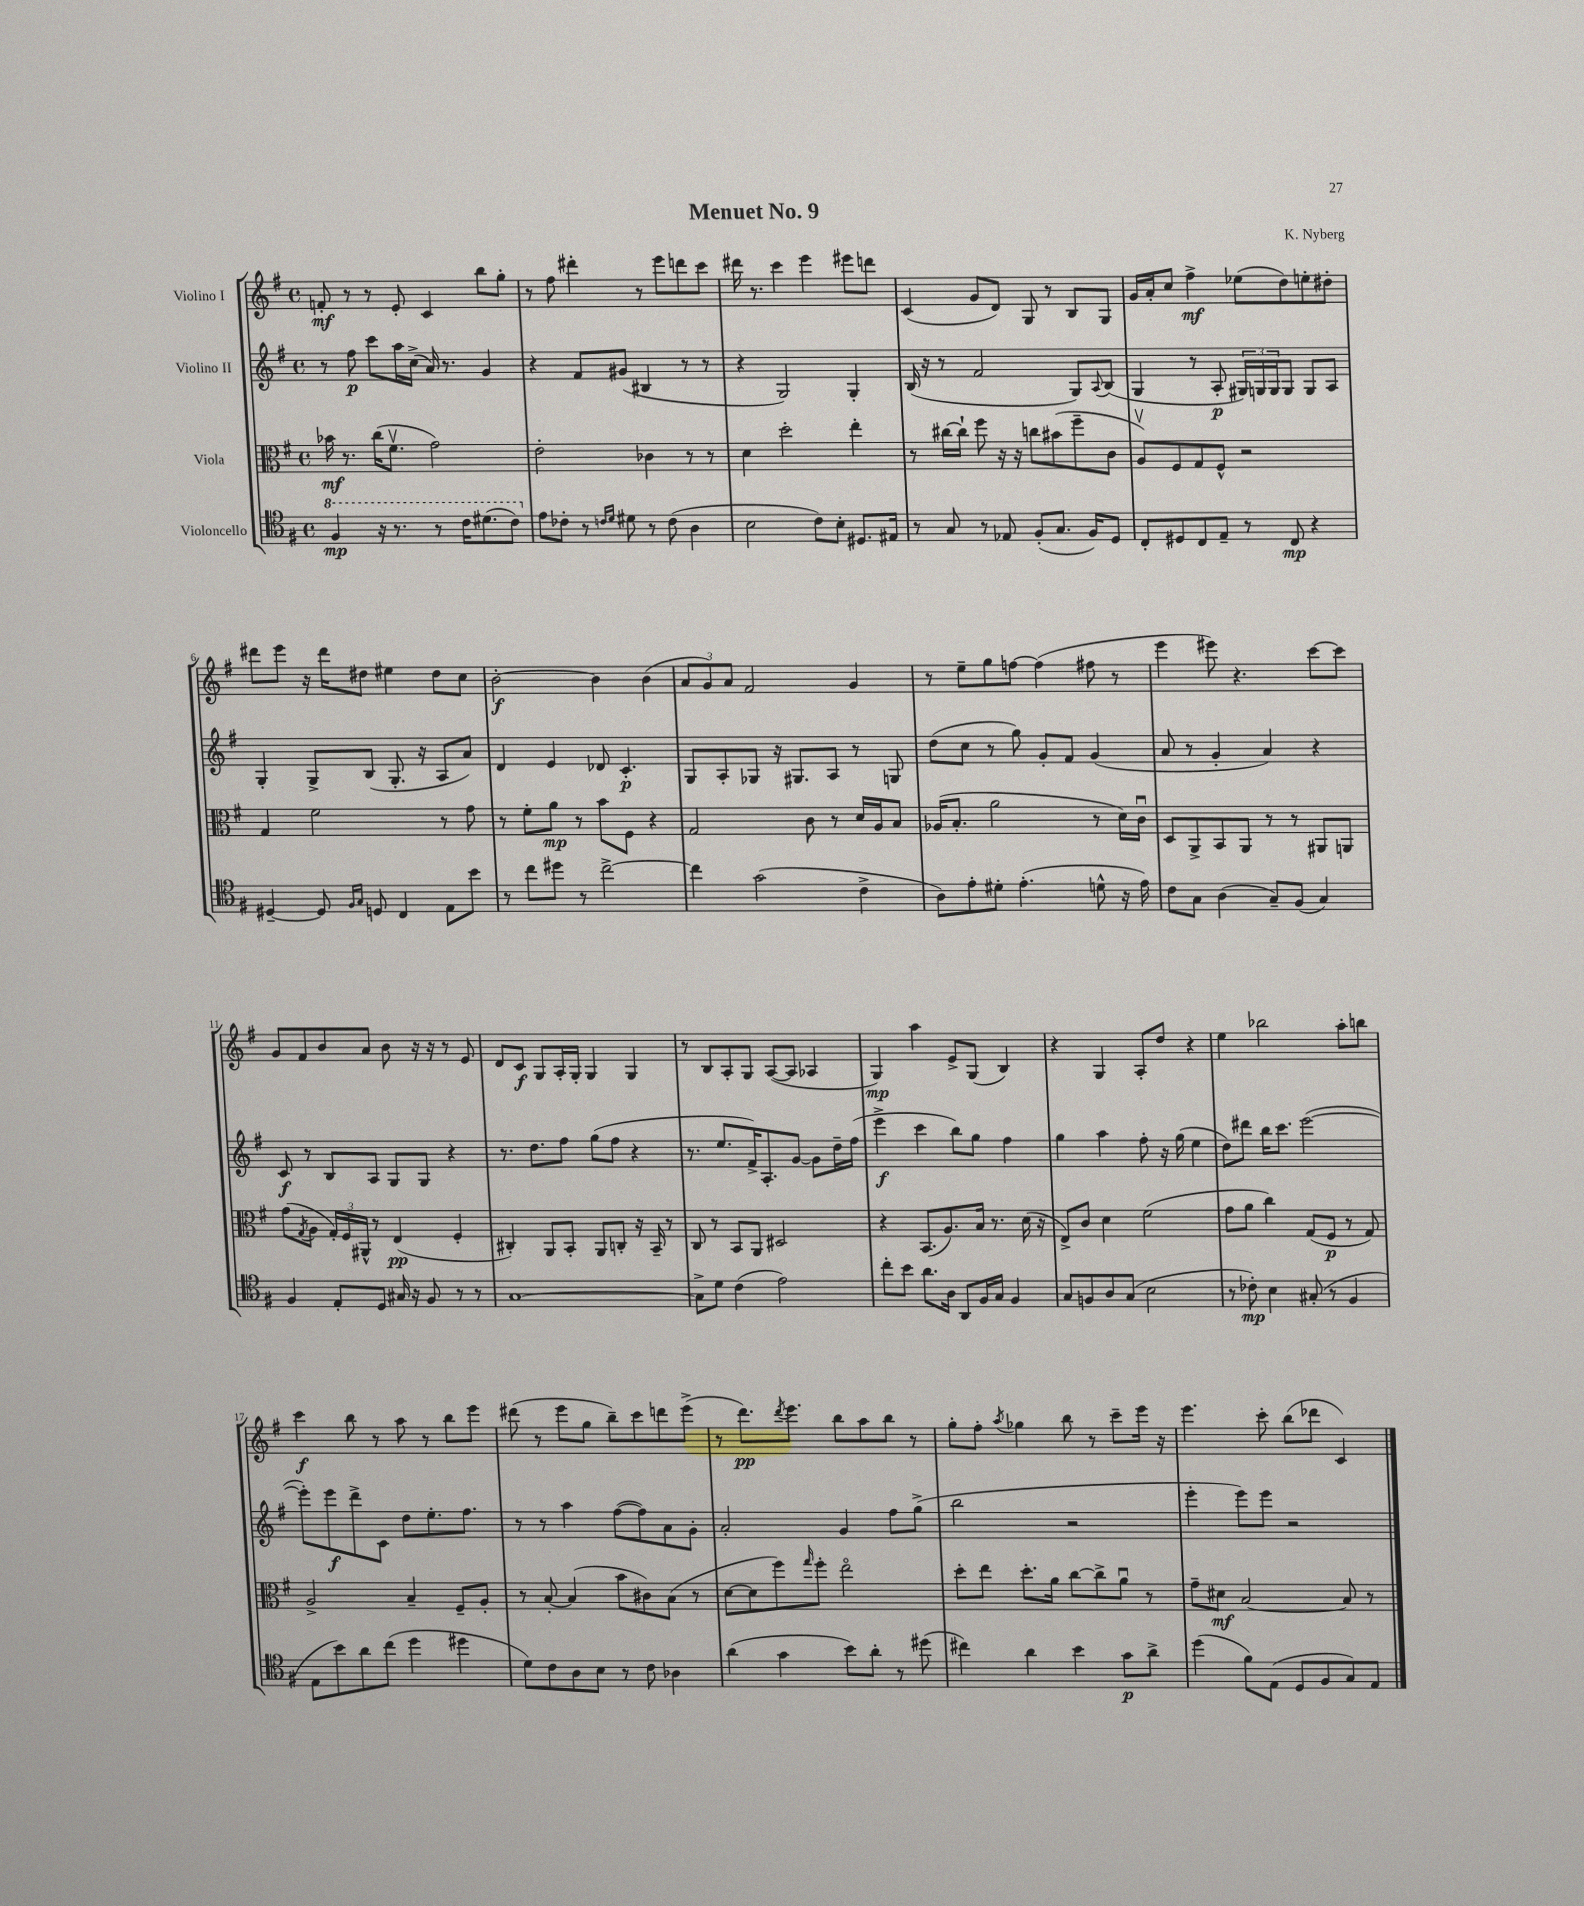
\header { title = "Menuet No. 9" composer = "K. Nyberg" }
<<
\new StaffGroup <<
\new Staff = "s0" \with { instrumentName = "Violino I" } {
    \clef treble \key g \major \defaultTimeSignature \time 4/4
    f'8-.\mf r8 r8 e'8-. c'4 b''8 g''8-. |
    r8 fis''8 dis'''4-. r8 e'''8 d'''8 c'''8 |
    dis'''16 r8. c'''4 e'''4 eis'''8 d'''8 |
    c'4( g'8 d'8) g8 r8 b8 g8 |
    g'16 a'16-. c''8 fis''4->\mf ees''8( d''8) e''8-. dis''8-. |
    dis'''8 e'''8 r16 dis'''16 dis''8 eis''4 dis''8 c''8 |
    b'2~-.\f b'4 b'4( |
    \tuplet 3/2 { a'8 g'8) a'8 } fis'2 g'4 |
    r8 e''8-- g''8 f''8~ f''4( fis''8 r8 |
    e'''4 eis'''8) r4. c'''8~ c'''8 |
    g'8 fis'8 b'8 a'8 b'8 r16 r16 r8 e'8 |
    d'8 c'8\f g8 a16-. g16-. g4 g4 |
    r8 b8 a8-. g8 a8~( a8 aes4 |
    g4\mp) a''4 e'8-> g8( b4) |
    r4 g4 a8-. d''8 r4 |
    e''4 bes''2 a''8-. b''8 |
    c'''4\f b''8 r8 a''8 r8 b''8 e'''8 |
    dis'''8( r8 e'''8 g''8 b''8--) c'''8 d'''8 e'''8->( |
    r8 d'''8.\pp) \acciaccatura { d'''8 } e'''8. b''8 a''8 b''8 r8 |
    g''8-. fis''8-. \acciaccatura { a''8 } ges''4 b''8 r8 c'''8-- e'''16 r16 |
    e'''4. c'''8-. b''8( des'''8 c'4) \bar "|." |
}
\new Staff = "s1" \with { instrumentName = "Violino II" } {
    \clef treble \key g \major \defaultTimeSignature \time 4/4
    r8 fis''8\p c'''8 a''16 c''16->( a'16) r8. g'4 |
    r4 fis'8 gis'8( bis4 r8 r8 |
    r4 g2) g4-. |
    b16( r16 r8 fis'2 g8) \appoggiatura { a8 } b8( |
    g4 r8 a8-.\p \tuplet 3/2 { gis16) g16 g16 } g8 g8 a8 |
    g4-. g8-> b8( g8.-. r16 a8 a'8) |
    d'4 e'4 des'8 c'4.-.\p |
    g8 a8-. ges8 r16 gis8. a8 r8 g8 |
    d''8( c''8 r8 g''8) g'8-. fis'8 g'4( |
    a'8 r8 g'4-. a'4) r4 |
    c'8\f r8 b8 a8 g8 g8 r4 |
    r8. d''8. fis''8 g''8( fis''8 r4 |
    r8. e''8. fis'16->) a8.-. g'8~ g'8 d''16-- fis''16( |
    e'''4->\f c'''4 b''8) g''8 fis''4 |
    g''4 a''4 fis''8-. r16 g''16( e''4 |
    d''8) dis'''8 b''16 c'''8. e'''2~( |
    e'''8-.) e'''8\f d'''8-> c'8 d''8 e''8.-. fis''8. |
    r8 r8 a''4 fis''8~( fis''8) a'8 g'8-. |
    a'2-. g'4 fis''8 g''8->( |
    b''2 r2 |
    e'''4-. e'''8) e'''8 r2 \bar "|." |
}
\new Staff = "s2" \with { instrumentName = "Viola" } {
    \clef alto \key g \major \defaultTimeSignature \time 4/4
    bes'16\mf r8. c''16( fis'8.\upbow g'2) |
    e'2-. ces'4 r8 r8 |
    d'4 d''2-. e''4-. |
    r8 cis''16~ cis''16-! fis''8 r16 r16 c''8 bis'8( fis''8-- c'8 |
    a8\upbow) fis8 g8 fis8-^ r2 |
    g4 fis'2 r8 g'8 |
    r8 fis'8-. a'8\mp r8 b'8 fis8 r4 |
    g2 c'8 r8 d'16 a16 b8 |
    aes16( b8.-. a'2 r8 d'16) c'16\downbow |
    d8 a,8-> b,8 a,8 r8 r8 ais,8 a,8 |
    g'8( \acciaccatura { g8 } a8 \tuplet 3/2 { g16-.) fis16 ais,16-^ } r8 e4\pp( fis4-. |
    cis4-.) a,8 b,8-. a,8 c8-. r16 b,16-- r8 |
    c8 r8 b,8 a,8 dis2 |
    r4 b,8.( a8.) b16 r8. d'16( r16 |
    e8->) c'8 d'4 fis'2( |
    g'8 a'8 c''4) g8( fis8\p r8 g8) |
    a2-> b4-- fis8-- a8-. |
    r8 b8~-. b4( b'8 cis'8) b8( r8 |
    d'8~ d'8 fis''8) \grace { g''16 } fis''8-. e''2\flageolet |
    d''8-. e''8 d''8.-. a'16 c''8~ c''8-> a'8\downbow r8 |
    g'8-- dis'8\mf b2~ b8 r8 \bar "|." |
}
\new Staff = "s3" \with { instrumentName = "Violoncello" } {
    \clef tenor \key g \major \defaultTimeSignature \time 4/4
    \ottava #1 fis'4\mp r16 r8. r8 c''16 dis''8.( c''8) \ottava #0 |
    e'8 ces'8-. r8 \grace { c'16 d'16 } dis'8 r8 c'8( a4 |
    b2 c'8) b8-. dis8. eis16 |
    r8 g8 r8 ees8 fis8-.( g8. fis16) d8 |
    c8-. dis8 c8 e8-- r8 c8\mp r4 |
    dis4~-- dis8 \grace { fis16 g16 } d8 c4 e8 b'8 |
    r8 c''8 dis''8 r8 c''2~-> |
    c''4 g'2( c'4-> |
    a8) e'8-. dis'8-. e'4.-.( d'8-^ r16 e'16) |
    c'8 g8 a4( g8--) fis8( g4) |
    fis4 e8-. d8 gis16 r16 fis8 r8 r8 |
    g1~ |
    g8-> d'8 c'4( e'2) |
    c''8-. b'8 a'8. a16 a,8 fis16 g16 fis4 |
    g8 f8 a8 g8( b2 |
    r8 ces'8-.\mp) b4 gis8-.( r8 fis4 |
    e8 b'8) a'8 c''8( d''4 dis''4 |
    d'8) c'8 a8 b8 r8 c'8 aes4 |
    a'4( g'4 b'8) a'8-. r8 dis''8( |
    cis''4) a'4 b'4 g'8\p a'8-> |
    d''4( fis'8) e8( d8 fis8 g8) e8 \bar "|." |
}
>>
>>
